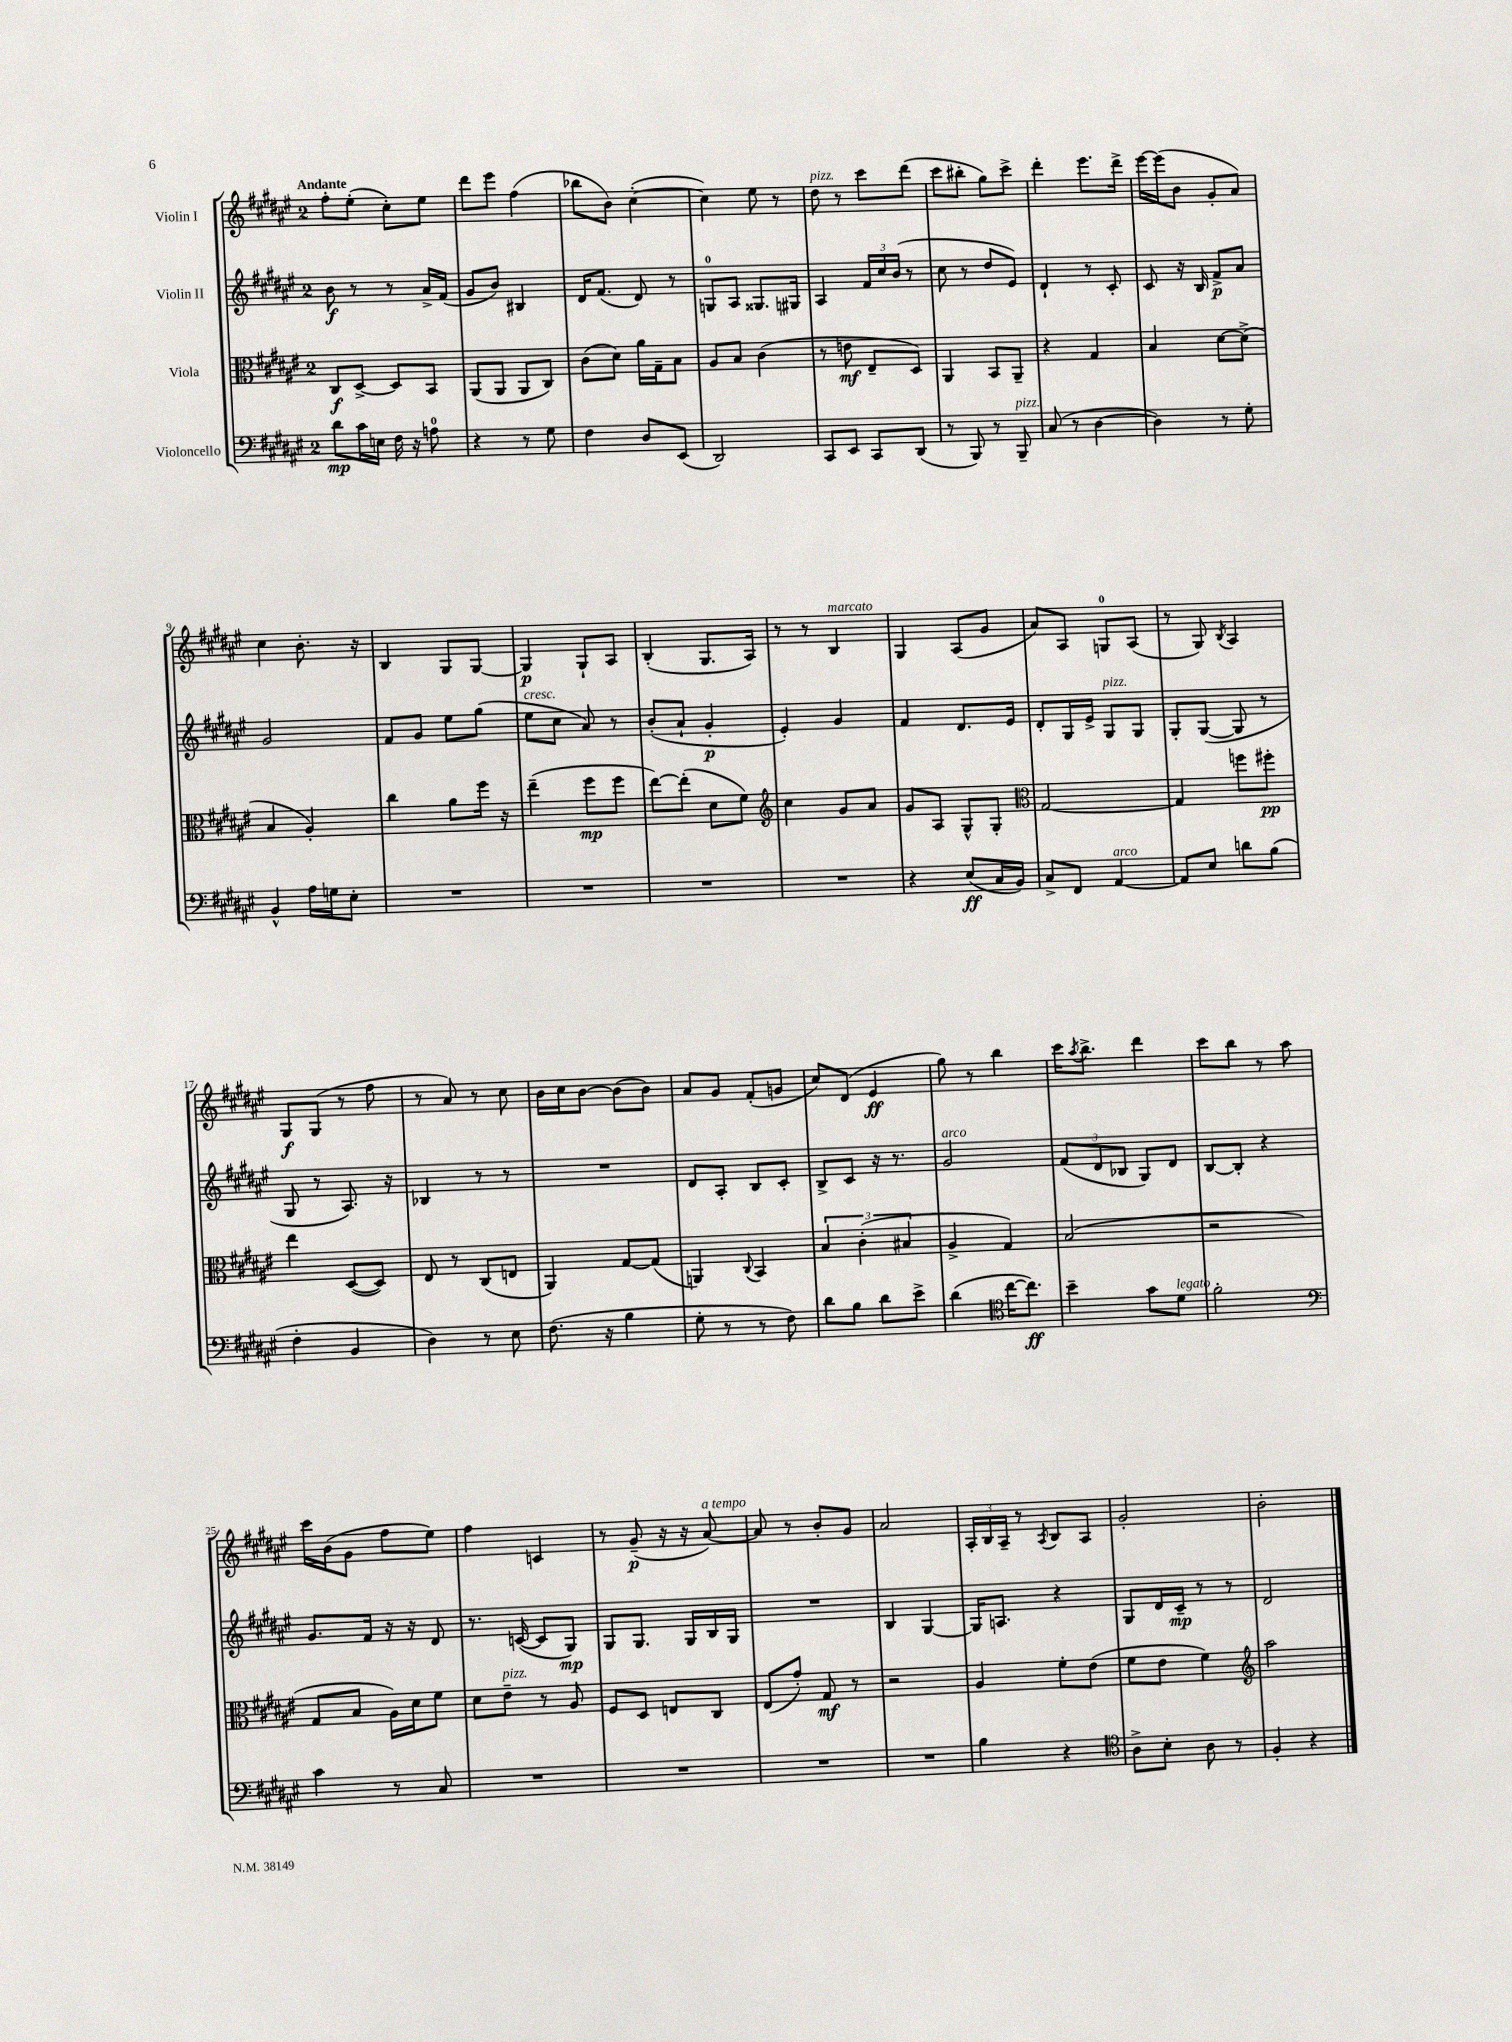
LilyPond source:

<<
\new StaffGroup <<
\new Staff = "s0" \with { instrumentName = "Violin I" } {
    \clef treble \key fis \major \once \override Staff.TimeSignature.style = #'single-digit \time 2/4 \tempo "Andante"
    fis''8-. eis''8-.( cis''8-.) eis''8 |
    dis'''8 eis'''8 fis''4( |
    bes''8 b'8) cis''4~-.( |
    cis''4) eis''8 r8 |
    dis''8^\markup { \italic "pizz." } r8 cis'''8 dis'''8( |
    cis'''8 bis''8-. gis''8) cis'''8-> |
    dis'''4-. eis'''8. dis'''16-> |
    eis'''16~ eis'''16( b'8 gis'8-. ais'8) |
    cis''4 b'8.-. r16 |
    b4 gis8 gis8~ |
    gis4\p gis8-! ais8 |
    b4-.( gis8. ais16) |
    r8 r8 b4^\markup { \italic "marcato" } |
    gis4 ais8( gis'8 |
    ais'8) ais8 g8-0 ais8( |
    r8 gis8) \acciaccatura { b8 } ais4 |
    gis8\f gis8( r8 fis''8 |
    r8 ais'8) r8 cis''8 |
    b'16 cis''16 b'8~ b'8( b'8) |
    ais'8 gis'8 fis'8-.( g'8 |
    cis''8) dis'8( eis'4\ff |
    gis''8) r8 b''4 |
    cis'''16 \acciaccatura { ais''8 } b''8.-> dis'''4 |
    cis'''8 b''8 r8 ais''8 |
    cis'''16 b'16( gis'8 fis''8 eis''8) |
    fis''4 c'4 |
    r8 gis'8--\p( r16 r16 ais'8~^\markup { \italic "a tempo" }) |
    ais'8 r8 b'8-. gis'8 |
    ais'2 |
    \tuplet 3/2 { ais16-. b16 ais16-- } r8 \acciaccatura { ais8 } b8 ais8 |
    gis'2-. |
    b'2-. \bar "|." |
}
\new Staff = "s1" \with { instrumentName = "Violin II" } {
    \clef treble \key fis \major \once \override Staff.TimeSignature.style = #'single-digit \time 2/4
    b'8\f r8 r8 ais'16-> fis'16( |
    gis'8 b'8) bis4 |
    dis'16 fis'8.( dis'8) r8 |
    g8-0 ais8 gisis8. gis16 |
    ais4 \tuplet 3/2 { fis'16 cis''16 b'16( } r8 |
    cis''8 r8 dis''8 eis'8) |
    dis'4-! r8 cis'8-. |
    cis'8 r16 b16 fis'8->\p ais'8 |
    gis'2 |
    fis'8 gis'8 eis''8 gis''8( |
    eis''8^\markup { \italic "cresc." } cis''8 ais'8) r8 |
    b'8-.( ais'8-! gis'4-.\p |
    eis'4-.) gis'4 |
    fis'4 dis'8. eis'16 |
    dis'8-. gis16 eis'16-> gis8^\markup { \italic "pizz." } gis8 |
    gis8-. gis8~( gis8 r8 |
    gis8 r8 ais8.) r16 |
    bes4 r8 r8 |
    R2 |
    dis'8 ais8-. b8 cis'8-. |
    b8-> cis'8 r16 r8. |
    gis'2^\markup { \italic "arco" } |
    \tuplet 3/2 { fis'8( dis'8 bes8 } gis8) dis'8 |
    b8~ b8-. r4 |
    gis'8. fis'16 r16 r16 dis'8 |
    r8. c'16~( c'8 gis8\mp) |
    gis8 gis8. gis16 b16 gis16 |
    R2 |
    b4 gis4~ |
    gis16 a8. r4 |
    gis8 dis'16 cis'16--\mp r8 r8 |
    dis'2 \bar "|." |
}
\new Staff = "s2" \with { instrumentName = "Viola" } {
    \clef alto \key fis \major \once \override Staff.TimeSignature.style = #'single-digit \time 2/4
    cis8\f dis8~-> dis8 b,8 |
    ais,8( ais,8 ais,8 cis8) |
    cis'8( dis'8) ais'16 gis16-- b8 |
    ais8 b8 cis'4( |
    r8 e'8\mf eis8-- dis8) |
    ais,4 b,8 ais,8-- |
    r4 gis4 |
    b4 dis'8~ dis'8->( |
    b4 ais4-.) |
    cis''4 ais'8 fis''16 r16 |
    eis''4--( fis''8\mp fis''8 |
    eis''8~) eis''8-.( dis'8 fis'8) |
    \clef treble cis''4 gis'8 ais'8 |
    gis'8 ais8 gis8-^ gis8-. |
    \clef alto gis2~ |
    gis4 f''8 fis''8-.\pp |
    eis''4 dis8~( dis8) |
    eis8 r8 cis8( e8 |
    ais,4) gis8~ gis8( |
    a,4) \appoggiatura { cis8 } b,4 |
    \tuplet 3/2 { b4 cis'4-.( bis4 } |
    ais4-> gis4) |
    b2( |
    r2 |
    gis8 b8 ais16) dis'16 fis'8 |
    dis'8 eis'8--^\markup { \italic "pizz." } r8 ais8 |
    fis8 dis8 e8 cis8 |
    eis8( gis'8-.) gis8\mf r8 |
    r2 |
    ais4 fis'8-. eis'8( |
    fis'8 eis'8 fis'4) |
    \clef treble ais''2 \bar "|." |
}
\new Staff = "s3" \with { instrumentName = "Violoncello" } {
    \clef bass \key fis \major \once \override Staff.TimeSignature.style = #'single-digit \time 2/4
    dis'8\mp cis'16 e16 fis16 r16 a8-0 |
    r4 r8 gis8 |
    fis4 dis8 eis,8( |
    dis,2) |
    cis,8 eis,8 cis,8 dis,8( |
    r8 b,,8) r8 b,,8--^\markup { \italic "pizz." } |
    cis8( r8 dis4~ |
    dis4) r8 gis8-. |
    b,4-^ ais16 g16 eis8-. |
    R2 |
    R2 |
    R2 |
    R2 |
    r4 eis8\ff( cis16 b,16) |
    cis8-> fis,8 ais,4~^\markup { \italic "arco" } |
    ais,8 eis8 d'8 b8( |
    fis4-. b,4 |
    dis4) r8 eis8 |
    fis8.( r16 b4 |
    gis8-. r8 r8 fis8) |
    dis'8 b8 dis'8 eis'8-> |
    dis'4( \clef tenor cis''16~ cis''8.\ff) |
    b'4-- gis'8 dis'8^\markup { \italic "legato" } |
    fis'2-. |
    \clef bass cis'4 r8 cis8 |
    R2 |
    R2 |
    R2 |
    R2 |
    b4 r4 |
    \clef tenor ais8-> b8-. ais8 r8 |
    fis4-. r4 \bar "|." |
}
>>
>>
